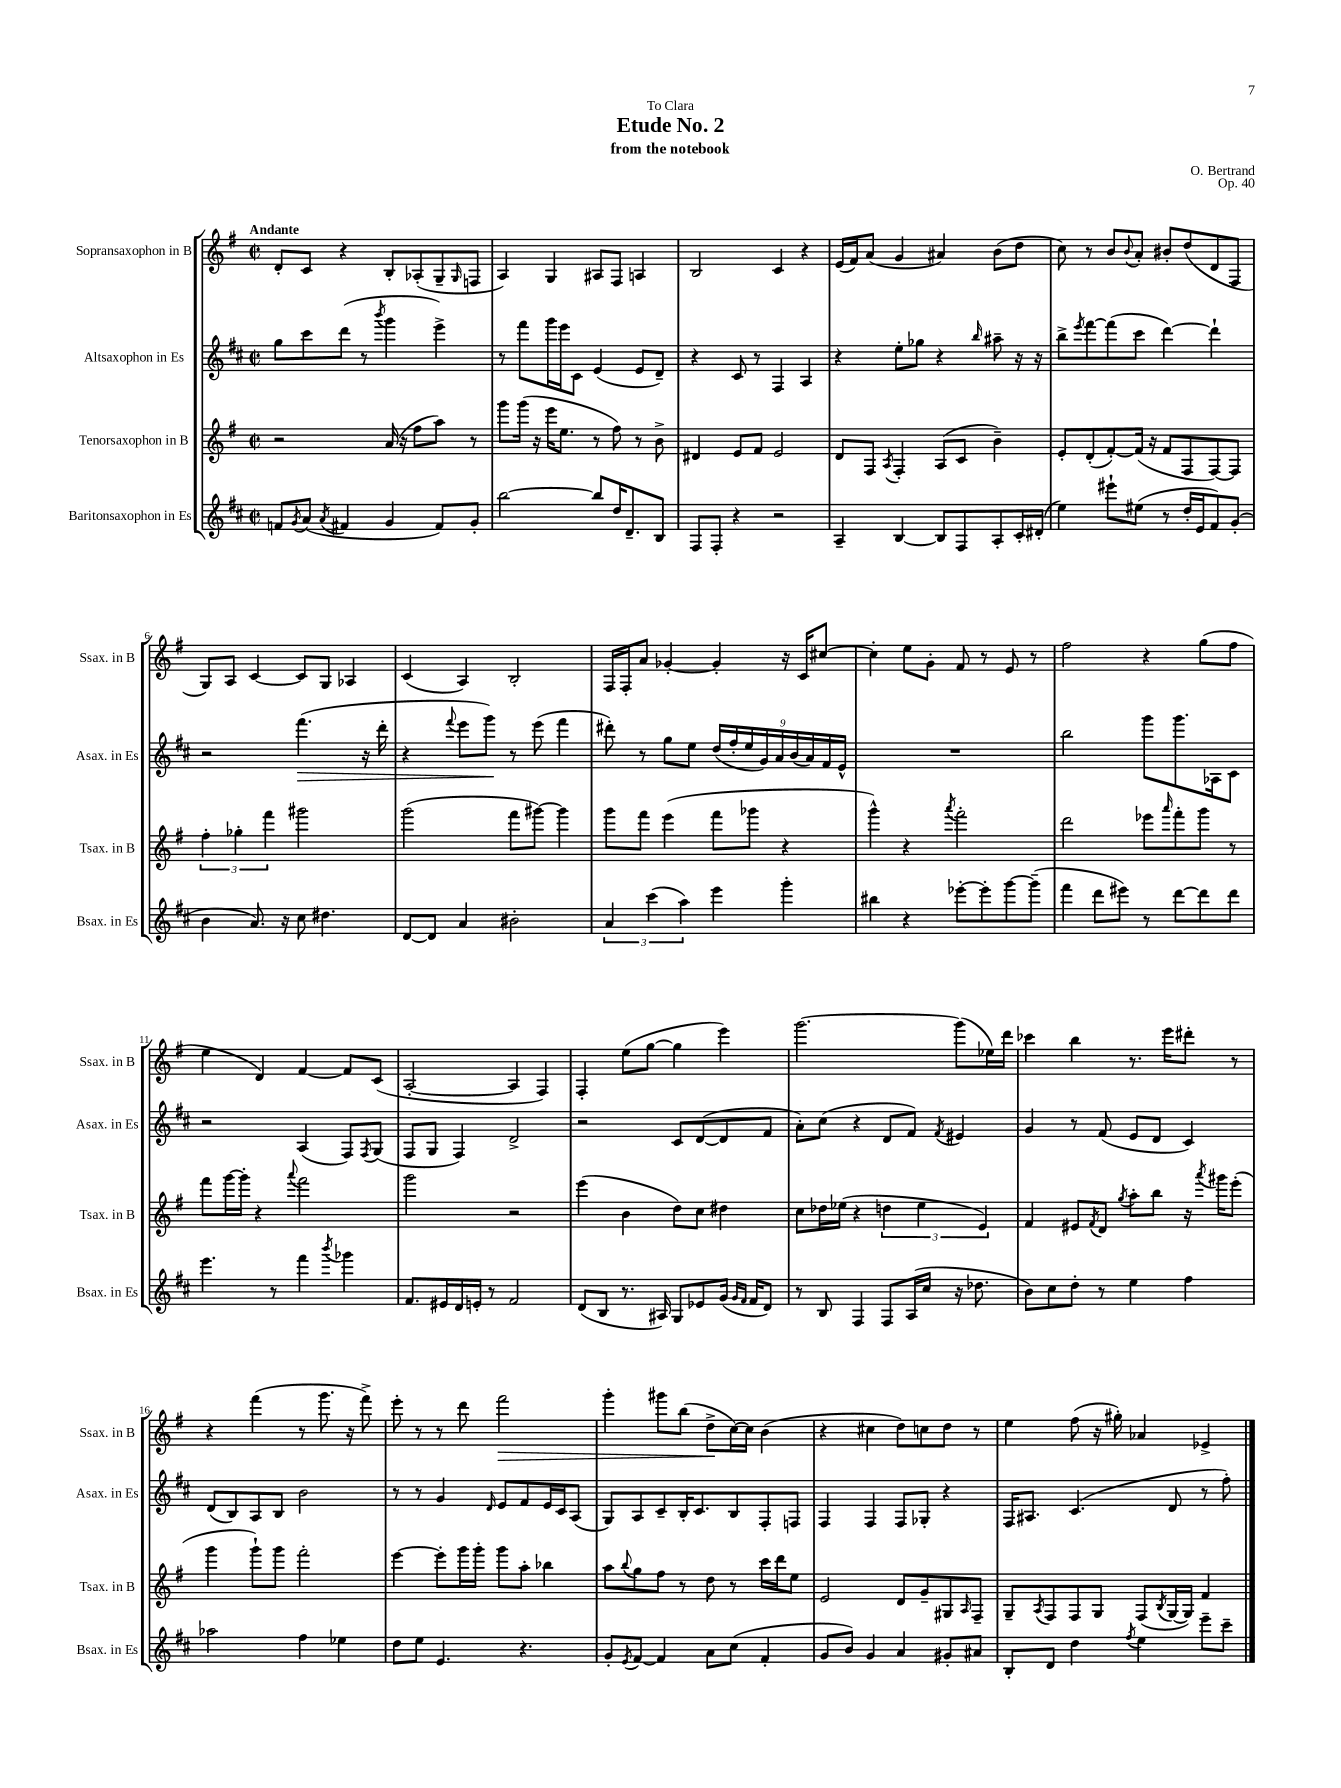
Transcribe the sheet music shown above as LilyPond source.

\header { title = "Etude No. 2" composer = "O. Bertrand" subtitle = "from the notebook" dedication = "To Clara" opus = "Op. 40" }
<<
\new StaffGroup <<
\new Staff = "s0" \with { instrumentName = "Sopransaxophon in B" shortInstrumentName = "Ssax. in B" } {
    \clef treble \key g \major \defaultTimeSignature \time 2/2 \tempo "Andante"
    d'8-. c'8 r4 b8-. aes8-.( g8-- \grace { g16 } f8 |
    a4) g4 ais8 fis8 a4 |
    b2 c'4 r4 |
    e'16( fis'16) a'8( g'4 ais'4) b'8( d''8 |
    c''8) r8 b'8 \appoggiatura { b'8 } a'8-. bis'8-. d''8( d'8 fis8 |
    g8) a8 c'4~ c'8 g8 aes4 |
    c'4( a4) b2-. |
    fis16 fis16-. a'8 ges'4~-. ges'4-. r16 c'16 cis''8~ |
    cis''4-. e''8 g'8-. fis'8 r8 e'8 r8 |
    fis''2 r4 g''8( fis''8 |
    e''4 d'4) fis'4~ fis'8 c'8( |
    a2~-. a4 fis4) |
    fis4-. e''8( g''8~ g''4 e'''4) |
    g'''2.~ g'''8( ees''16) d'''16 |
    ces'''4 b''4 r8. e'''16 dis'''8-. r8 |
    r4 fis'''4( r8 g'''8. r16 fis'''8->) |
    e'''8-. r8 r8 d'''8 fis'''2\> |
    g'''4-. gis'''8 b''8( d''8->\! c''16~) c''16 b'4( |
    r4 cis''4 d''8) c''8 d''8 r8 |
    e''4 fis''8( r16 gis''16-.) aes'4 ees'4-> \bar "|." |
}
\new Staff = "s1" \with { instrumentName = "Altsaxophon in Es" shortInstrumentName = "Asax. in Es" } {
    \clef treble \key d \major \defaultTimeSignature \time 2/2
    g''8 cis'''8 d'''8( r8 \acciaccatura { b'''8 } g'''4 e'''4->) |
    r8 fis'''8 g'''16 e'''16 cis'8 e'4( e'8 d'8--) |
    r4 cis'8 r8 fis4 a4 |
    r4 e''8-. ges''8 r4 \grace { b''16 } ais''8-- r16 r16 |
    b''8-> \acciaccatura { e'''8 } fis'''8~ fis'''8( cis'''8 d'''4~) d'''4-! |
    r2 fis'''4.\>( r16 d'''16-. |
    r4 \appoggiatura { fis'''8 } e'''8 g'''8\!) r8 e'''8( fis'''4 |
    dis'''8-.) r8 g''8 e''8 \tuplet 9/8 { d''16( fis''16-. e''16 g'16) a'16 b'16( a'16) fis'16 e'16-^ } |
    R1 |
    b''2 g'''8 g'''8. aes16 cis'8 |
    r2 a4( fis8) \acciaccatura { fis8 } g8( |
    fis8 g8 fis4) d'2-> |
    r2 cis'8 d'8~( d'8 fis'8 |
    a'8-.) cis''8( r4 d'8 fis'8) \acciaccatura { fis'8 } eis'4 |
    g'4 r8 fis'8( e'8 d'8 cis'4) |
    d'8( b8) a8 b8 b'2 |
    r8 r8 g'4 \grace { d'16 } e'8 fis'8 e'16 cis'16 a8( |
    g8) a8 cis'8-- b16-. cis'8. b8 fis8-. f8 |
    fis4 fis4 fis8 ges8-. r4 |
    fis16 ais8. cis'4.( d'8 r8 fis''8-.) \bar "|." |
}
\new Staff = "s2" \with { instrumentName = "Tenorsaxophon in B" shortInstrumentName = "Tsax. in B" } {
    \clef treble \key g \major \defaultTimeSignature \time 2/2
    r2 a'16( r16 fis''8 a''8) r8 |
    g'''8 g'''16( r16 e'''16 e''8. r8 fis''8) r8 b'8-> |
    dis'4 e'8 fis'8 e'2 |
    d'8 fis8 \acciaccatura { a8 } fis4-. a8( c'8 b'4--) |
    e'8-. d'8-.( fis'8~-.) fis'16( r16 fis'8 fis8 fis8~) fis8 |
    \tuplet 3/2 { fis''4-. ges''4-. fis'''4 } gis'''2 |
    g'''2( fis'''8 gis'''8~) gis'''4 |
    g'''8 fis'''8 e'''4( fis'''8 ges'''8 r4 |
    g'''4-^) r4 \acciaccatura { a'''8 } fis'''2-. |
    d'''2 ees'''8 \grace { a'''16 } fis'''8-. g'''8 r8 |
    fis'''8 g'''16~ g'''16-. r4 \appoggiatura { a'''8 } fis'''2 |
    g'''2 r2 |
    e'''4( b'4 d''8) c''8 dis''4 |
    c''8 des''16 ees''16( r4 \tuplet 3/2 { d''4 ees''4 e'4) } |
    fis'4 eis'8 \acciaccatura { fis'8 } d'8 \acciaccatura { g''8 } a''8-. b''8 r16 \acciaccatura { a'''8 } gis'''16 e'''8-.( |
    g'''4 g'''8-!) g'''8 fis'''2-. |
    e'''4~ e'''8-. g'''16 g'''16-. g'''8 a''8-. bes''4 |
    a''8 \appoggiatura { b''8 } g''8 fis''8 r8 d''8 r8 c'''16 d'''16 e''8 |
    e'2 d'8 g'8-- gis8 \grace { a16 } fis8-- |
    g8-- \acciaccatura { a8 } fis8 fis8 g8 fis8( \acciaccatura { b8 } g16~ g16) fis'4 \bar "|." |
}
\new Staff = "s3" \with { instrumentName = "Baritonsaxophon in Es" shortInstrumentName = "Bsax. in Es" } {
    \clef treble \key d \major \defaultTimeSignature \time 2/2
    f'8 \acciaccatura { g'8 } a'8( \acciaccatura { a'8 } fis'4 g'4 fis'8) g'8-. |
    b''2~ b''8 d''16 d'8.-- b8 |
    fis8 fis8-. r4 r2 |
    a4-- b4~ b8 fis8 a8-. cis'16-. dis'16-.( |
    e''4) eis'''8-! eis''8( r8 d''16-. e'16 fis'8) g'8-.( |
    b'4 a'8.) r16 cis''8 dis''4. |
    d'8~ d'8 a'4 bis'2-. |
    \tuplet 3/2 { a'4 cis'''4( a''4) } e'''4 g'''4-. |
    bis''4 r4 ees'''8~-. ees'''8-. g'''8~ g'''8--( |
    fis'''4 d'''8 eis'''8) r8 d'''8~ d'''8 d'''8 |
    e'''4. r8 fis'''4 \acciaccatura { b'''8 } ges'''4 |
    fis'8. eis'16 d'16 e'16-. r8 fis'2 |
    d'8( b8 r8. ais16) g8 ees'8 g'16( \grace { g'16 fis'16 } fis'16 d'8) |
    r8 b8 fis4 fis8 a16( cis''16 r16 des''8. |
    b'8) cis''8 d''8-. r8 e''4 fis''4 |
    aes''2 fis''4 ees''4 |
    d''8 e''8 e'4. r4. |
    g'8-. \acciaccatura { e'8 } fis'8~ fis'4 a'8 cis''8( fis'4-. |
    g'8 b'8) g'4 a'4 gis'8-. ais'8 |
    b8-. d'8 d''4 \acciaccatura { fis''8 } e''4 e'''8-- cis'''8-- \bar "|." |
}
>>
>>
